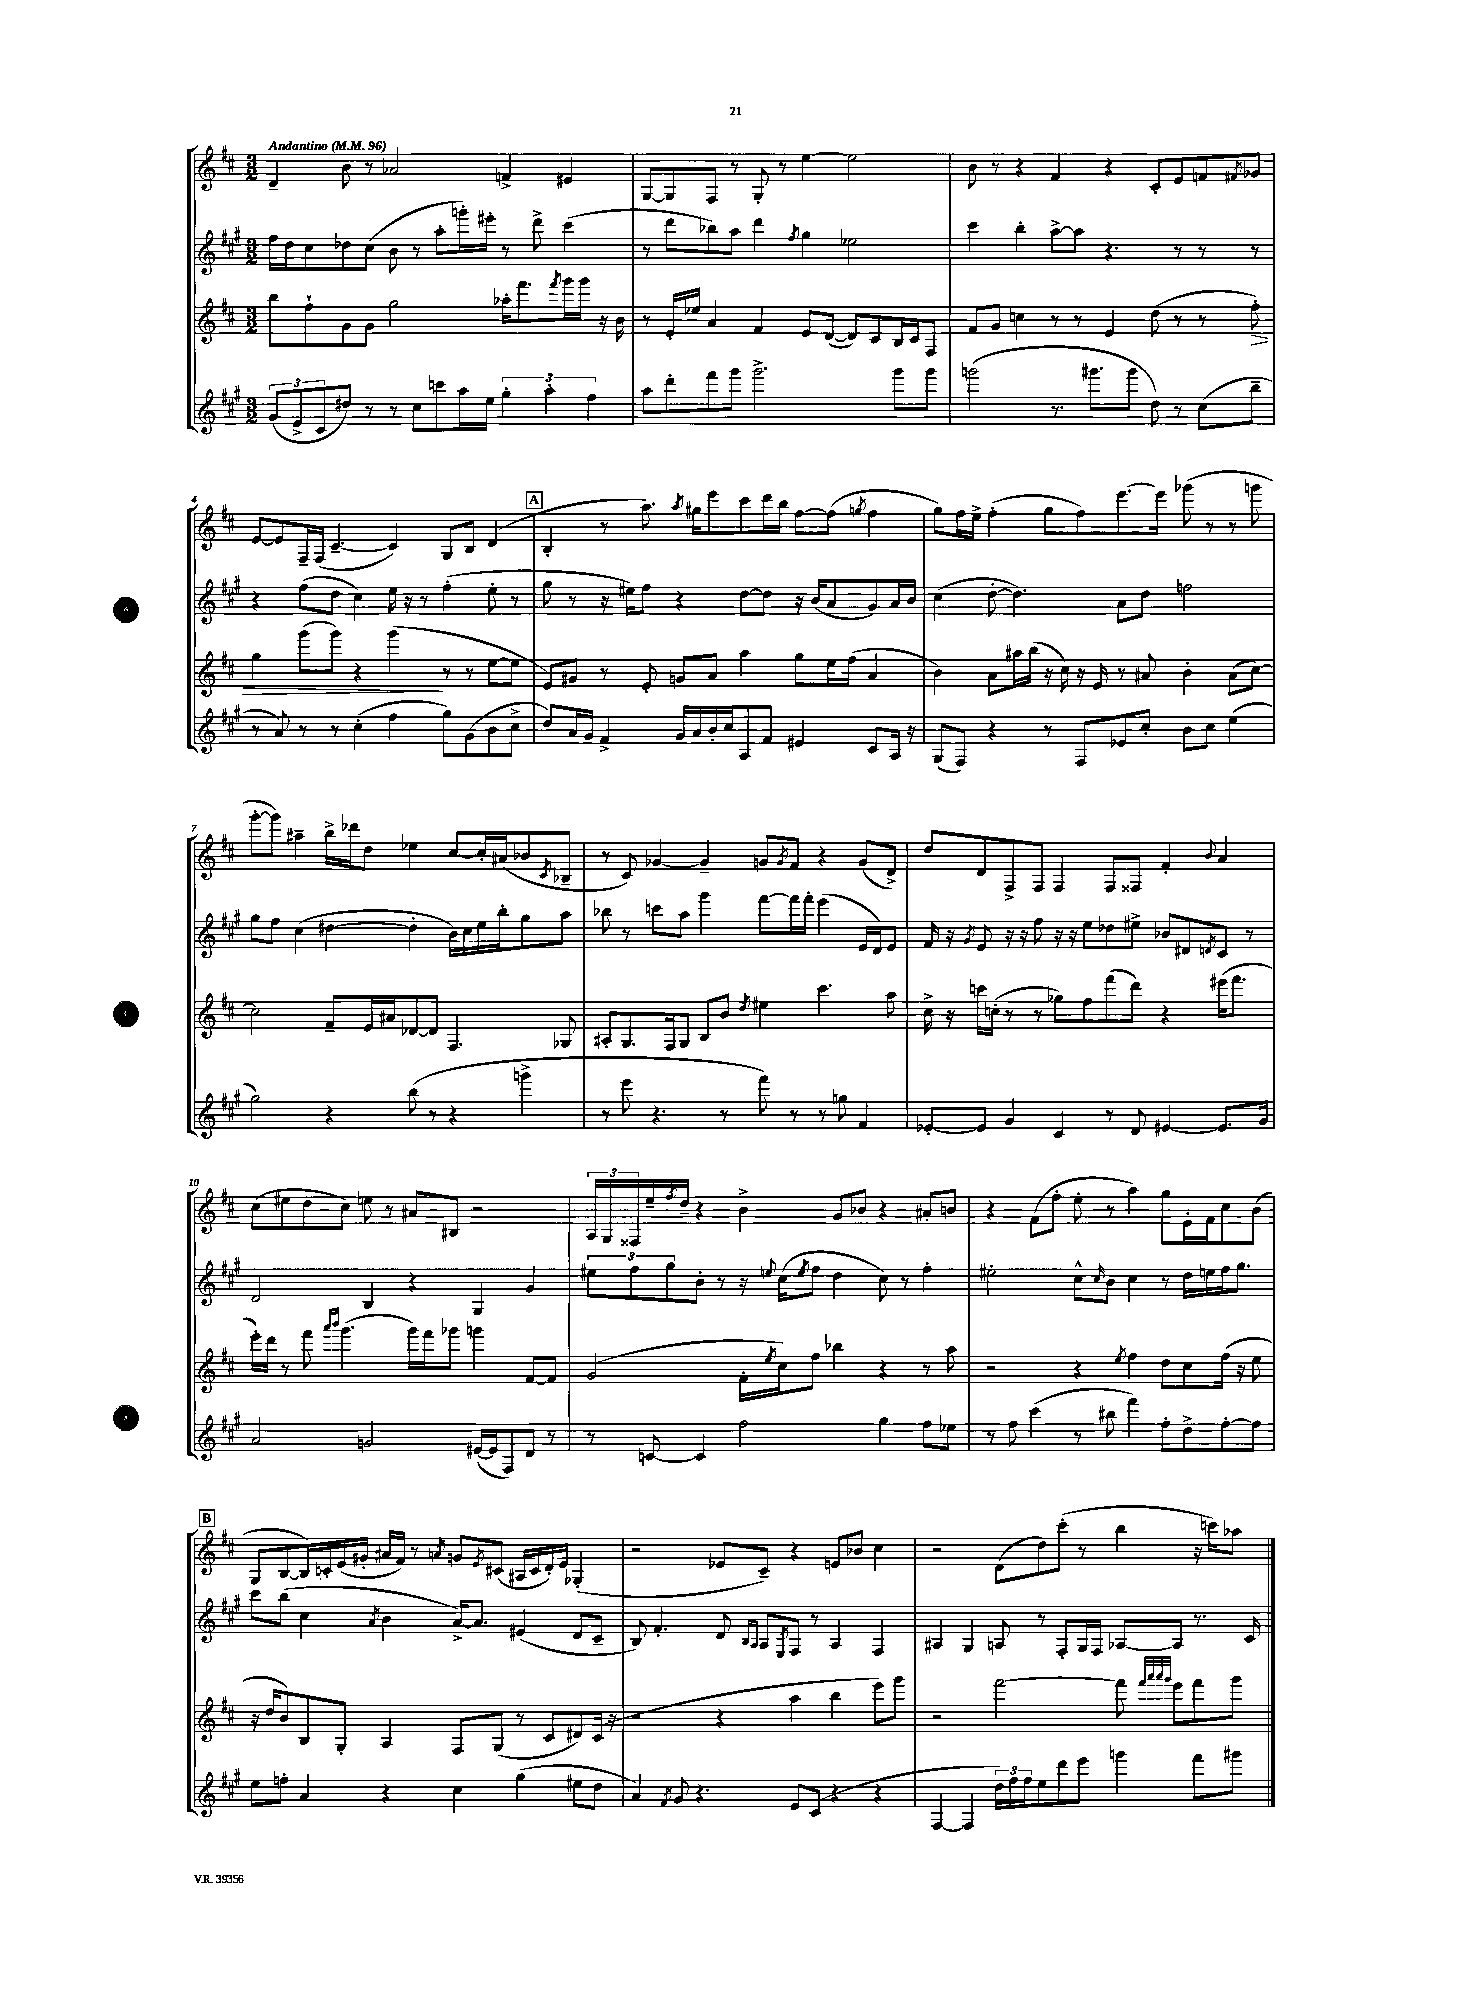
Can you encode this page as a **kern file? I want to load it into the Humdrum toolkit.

**kern	**kern	**kern	**kern
*staff4	*staff3	*staff2	*staff1
*clefG2	*clefG2	*clefG2	*clefG2
*k[f#c#g#]	*k[f#c#]	*k[f#c#g#]	*k[f#c#]
*M3/2	*M3/2	*M3/2	*M3/2
*MM96	*MM96	*MM96	*MM96
(12g#/L	8bb\L	16ff#\LL	4d~/
.	.	16dd\J	.
12e^/	.	.	.
.	8ff#`\	8cc#\	.
12c#/	.	.	.
8dd#/J)	8g\	8dd-\	8b\
8r	8g\J	(8cc#\J	8r
8r	2gg\	8b\	2a-/
8cc#\L	.	8r	.
8ccc\	.	8aa'\L	.
16aa\L	.	16ggg'\L)	.
16ee\JJ	.	16eee#'\JJ	.
6gg#'\	16aa-'\LK	8r	4f^/
.	8.fff#\	.	.
.	.	8ddd^\	.
6aa'\	.	.	.
.	8qfff#/	.	.
.	16ggg\L	(4ccc#\	4e#/
.	16ggg\JJ	.	.
6ff#\	.	.	.
.	16r	.	.
.	16b\	.	.
=	=	=	=
8aa\L	8r	8r	[8G/L
8ddd'\	16e'/LL	8ddd\L	8G/]
.	16ee-/JJ	.	.
8fff#\	4a/	8bb-\)	8F#/J
8ggg#\J	.	8aa\J	8r
2.ggg#^\	4f#/	4ddd\	8G'/
.	.	.	8r
.	.	8qff#/	.
.	8e/L	4gg#\	[4ee\
.	([8d/J	.	.
.	8d/]L)	2ee-\	2ee\]
.	8c#/	.	.
8ggg#\L	16B/L	.	.
.	16c#/J	.	.
8ggg#\J	8F#/J	.	.
=	=	=	=
(2ggg\	8f#/L	4ccc#\	8b\
.	8g/J	.	8r
.	4cc\	4bb'\	4r
8.r	8r	[8aa^\L	4f#/
.	8r	8aa\]J	.
8.ggg#\L	.	.	.
.	4e/	4.r	4r
8ggg#\J	.	.	.
8dd\)	(8dd\	.	8c#'/L
8r	8r	8r	8e/
(8cc#\L	8r	8r	8f/
.	.	.	8qf#/
8bb~\J	8ff#'\)	8r	8g-/J
=	=	=	=
8r	4gg\	4r	[8e/L
8a/)	.	.	8e/]
8r	(8ggg\L	(8ff#\L	16F#~/L
.	.	.	(16F#/JJ
8r	8ggg\J)	8dd\J	[4.c#~/
(4cc#'\	4r	4cc#\)	.
4ff#\	(4ggg\	16ee\	4c#/])
.	.	16r	.
.	.	8r	.
8gg#\L)	8r	(4ff#'\	8G/L
(8g#\	8r	.	8B/J
8b\	[8ee\L	8ee'\	(4d/
8cc#^\J	8ee\]J	8r	.
=	=	=	=
8dd/L)	8e/L)	8gg#\	4B'/
16a/L	8g#/J	8r	.
16g#/JJ	.	.	.
4f#^/	8r	16r	8r
.	.	16ee#\LK)	.
.	8e'/	8ff#\J	8.aa\)
16g#/LL	8g/L	4r	.
.	.	.	8qaa/
16a/	.	.	16gg#\LK
16b'/	8a/J	.	8eee\
16cc#/J	.	.	.
8A/	4aa\	[8dd\L	8ccc#\
8f#/J	.	8dd\]J	16ddd\L
.	.	.	16bb\JJ
4e#/	8gg\L	16r	[8ff#\L
.	.	(16b/LK	.
.	16ee\L	8a/	(8ff#\]J
.	(16ff#\JJ	.	.
.	.	.	8qgg/
8c#/L	4a/	8g#/)	4ff#\
16A/Jk	.	16a/L	.
16r	.	16b/JJ	.
=	=	=	=
(8G#/L	4b\)	(4cc#\	8gg\L)
8F#/J)	.	.	16ff#\L
.	.	.	16ee^\JJ
4r	8a\L	[8dd'\	(4ff#'\
.	16aa#\L	4.dd\])	.
.	(16bb\JJ	.	.
8r	16r	.	8gg\L
.	16cc#\)	.	.
8F#/L	16r	.	8ff#\)
.	16e/	.	.
8e-/	8r	8a\L	[8.eee\
8cc#'/J	8a#/	8dd\J	.
.	.	.	16eee\]Jk
8b\L	4b'\	2ff\	(8ggg-\
8cc#\J	.	.	8r
(4ee\	(8a#\L	.	8r
.	[8cc#\J)	.	8ggg\
=	=	=	=
2gg#\)	2cc#\]	8gg#\L	[8ggg'\L
.	.	8ff#\J	8ggg\]J)
.	.	(4cc#\	4aa#~\
4r	8f#~/L	[4dd#\	16bb^\LL
.	.	.	16ddd-\J
.	16e/L	.	8dd\J
.	16a#/J	.	.
(8bb\	[8d-/	4dd#'\]	4ee-\
8r	8d-/]J	.	.
4r	4.F#/	16b\LL)	[8cc#/L
.	.	16cc#\	.
.	.	16ee\	16cc#'/]L
.	.	16bb'\J	(16a#/J
4ggg^\	.	8gg#\	8b-/
.	.	.	8qc#/
.	8G-/	8aa\J	8B-~/J
=	=	=	=
8r	8A#'/L	8bb-\	8r
8eee\	8.G/	8r	8c#/)
4.r	.	8ccc\L	[4g-/
.	16F#/k	.	.
.	8G/J	8aa\J	.
.	8B/L	4ggg#\	4g-~/]
8r	8b/J	.	.
.	8qdd/	.	.
8fff#\)	4ee#\	[8fff#\L	8g/L
.	.	.	8qg/
8r	.	16fff#\]L	8f#/J
.	.	16fff#'\JJ	.
8r	4.ccc#\	(4eee\	4r
8gg\	.	.	.
4f#/	.	16e/LL	(8g/L
.	.	16d/J)	.
.	8aa\	8e/J	8d^/J)
=	=	=	=
[8e-'/L	16cc#^\	16f#/	8dd/L
.	16r	16r	.
.	.	8qg#/	.
8e-/]J	16ccc\LL	8e/	8d/
.	(16cc'\JJ	.	.
4g#/	8r	16r	8F#^/
.	.	16r	.
.	8r	8ff#\	8F#/J
4c#/	8gg-\L)	16r	4F#/
.	.	16r	.
.	8ff#\	8ee\L	.
8r	(8fff#\	8dd-\	8F#/L
8d/	8ddd\J)	8ee#^\J	8F##/J
[4e#/	4r	8b-/L	4f#'/
.	.	8d#/	.
.	.	8qd/	8qqb/
8.e#/]L	(16eee#\LK	8c#/J	4a/
.	8.fff#\J	.	.
.	.	8r	.
16g#/Jk	.	.	.
=	=	=	=
2a/	16eee'\LL)	2d/	(8cc#\L
.	16ddd\JJ	.	.
.	8r	.	8ee#\
.	8fff#\	.	8dd\
.	16qqaaa/LL	.	.
.	16qqbbb/JJ	.	.
.	(4.ggg\	.	8cc#\J)
2g/	.	4B/	8ee\
.	.	.	8r
.	16ggg\LL)	4r	8a#/L
.	16fff#\J	.	.
.	8ggg-\J	.	8B#/J
([16e#/LL	4ggg\	4G#/	2r
16e#/]J	.	.	.
8F#/)	.	.	.
8d/J	[8f#/L	4g#/	.
8r	8f#/]J	.	.
=	=	=	=
8r	(2g/	12ee#\L	24A/LL
.	.	.	24G/
.	.	12ff#\	24F##/
[8c/	.	.	16ee~/
.	.	12gg#\	.
.	.	.	8qff#/
.	.	.	16dd~/JJ
4c/]	.	8b'\J	4r
.	.	8r	.
2ff#\	16f#'\LL	16r	4b^\
.	8qee/	8qqee/	.
.	16cc#\J)	(16cc#\LK	.
.	.	8qee/	.
.	8ff#\J	8ff#\J	.
.	4bb-\	4dd\	8g/L
.	.	.	8b-/J
4gg#\	4r	8cc#\)	4r
.	.	8r	.
8ff#\L	8r	4ff#'\	8a#'/L
8ee-\J	8aa\	.	8b/J
=	=	=	=
8r	2r	2ee#'\	4r
8ff#\	.	.	.
(4ccc#\	.	.	(8f#\L
.	.	.	8ff#'\J
8r	4r	8cc#^^\L	8ee'\
.	.	16qqcc#/	.
8bb#\	.	8b\J	8r
.	8qee/	.	.
4fff#\)	4ff#\	4cc#\	4aa\)
8ff#'\L	8dd\L	8r	8gg\L
8dd^\	8cc#\	16dd\LL	16e'\L
.	.	16ee\	16f#\J
[8ff#'\	(16ff#\Jk	16ff#\J	8cc#\
.	16r	8.gg#\J	.
8ff#\]J	8ee\	.	(8b\J
=	=	=	=
8ee\L	16r	8ccc#\L	8G/L
.	16dd/LK	.	.
8ff'\J	8b/)	(8bb\J	[8B/
4a/	8B/	4cc#\	16B/]L)
.	.	.	16c'/
.	8G'/J	.	(16e/
.	.	.	16g#'/JJ
.	.	8qa/	.
4r	4A/	4b\	16a#/LL
.	.	.	16f#/JJ)
.	.	.	8r
.	.	.	8qa/
4cc#\	8F#/L	[16a^/LK)	8g/L
.	.	8.a/]J	.
.	.	.	8qe/
.	(8G/J	.	(8c#/J
(4gg#\	8r	(4e#/	16A#/LL
.	.	.	16c#/
.	8c#/L	.	16d'/)
.	.	.	16e/JJ
8ee#\L	8d#/)	8d/L	(4G-'/
8dd\J	(16c#/Jk	8c#~/J	.
.	16r	.	.
=	=	=	=
4a/)	2r	8B/)	2r
.	.	4.f#'/	.
8qf#/	.	.	.
8g#/	.	.	.
4.r	.	.	.
.	4r	8d/	8e-/L
.	.	16qqB/LL	.
.	.	16qqA/JJ	.
.	.	8A/L	8c#~/J)
.	.	8qE/	.
8e/L	4aa\	8F#/J	4r
(8c#/J	.	8r	.
4r	4bb\	4A/	8e/L
.	.	.	8b-/J
4r	8eee\L)	4F#/	4cc#\
.	8ggg\J	.	.
=	=	=	=
[4F#/	2r	4A#/	2r
4F#/]	.	4G#/	.
24dd\LL)	[2fff#\	8A/	(8d\L
24ff#\	.	.	.
24ff#\J	.	.	.
8ee\	.	8r	8dd\)
8ddd\	.	8F#'/L	(8ccc#'\J
8eee\J	.	16G#/L	8r
.	.	16F#/JJ	.
4ggg\	8fff#\]	[8A-/L	4bb\
.	32qqfff#/LLL	.	.
.	32qqaaa/	.	.
.	32qqaaa/	.	.
.	32qqggg/JJJ	.	.
.	8eee\L	8A-/]J	.
8fff#\L	8fff#\	8.r	16r
.	.	.	16ccc\LK)
8ggg#\J	8ggg\J	.	8aa-\J
.	.	16c#/	.
==	==	==	==
*-	*-	*-	*-
